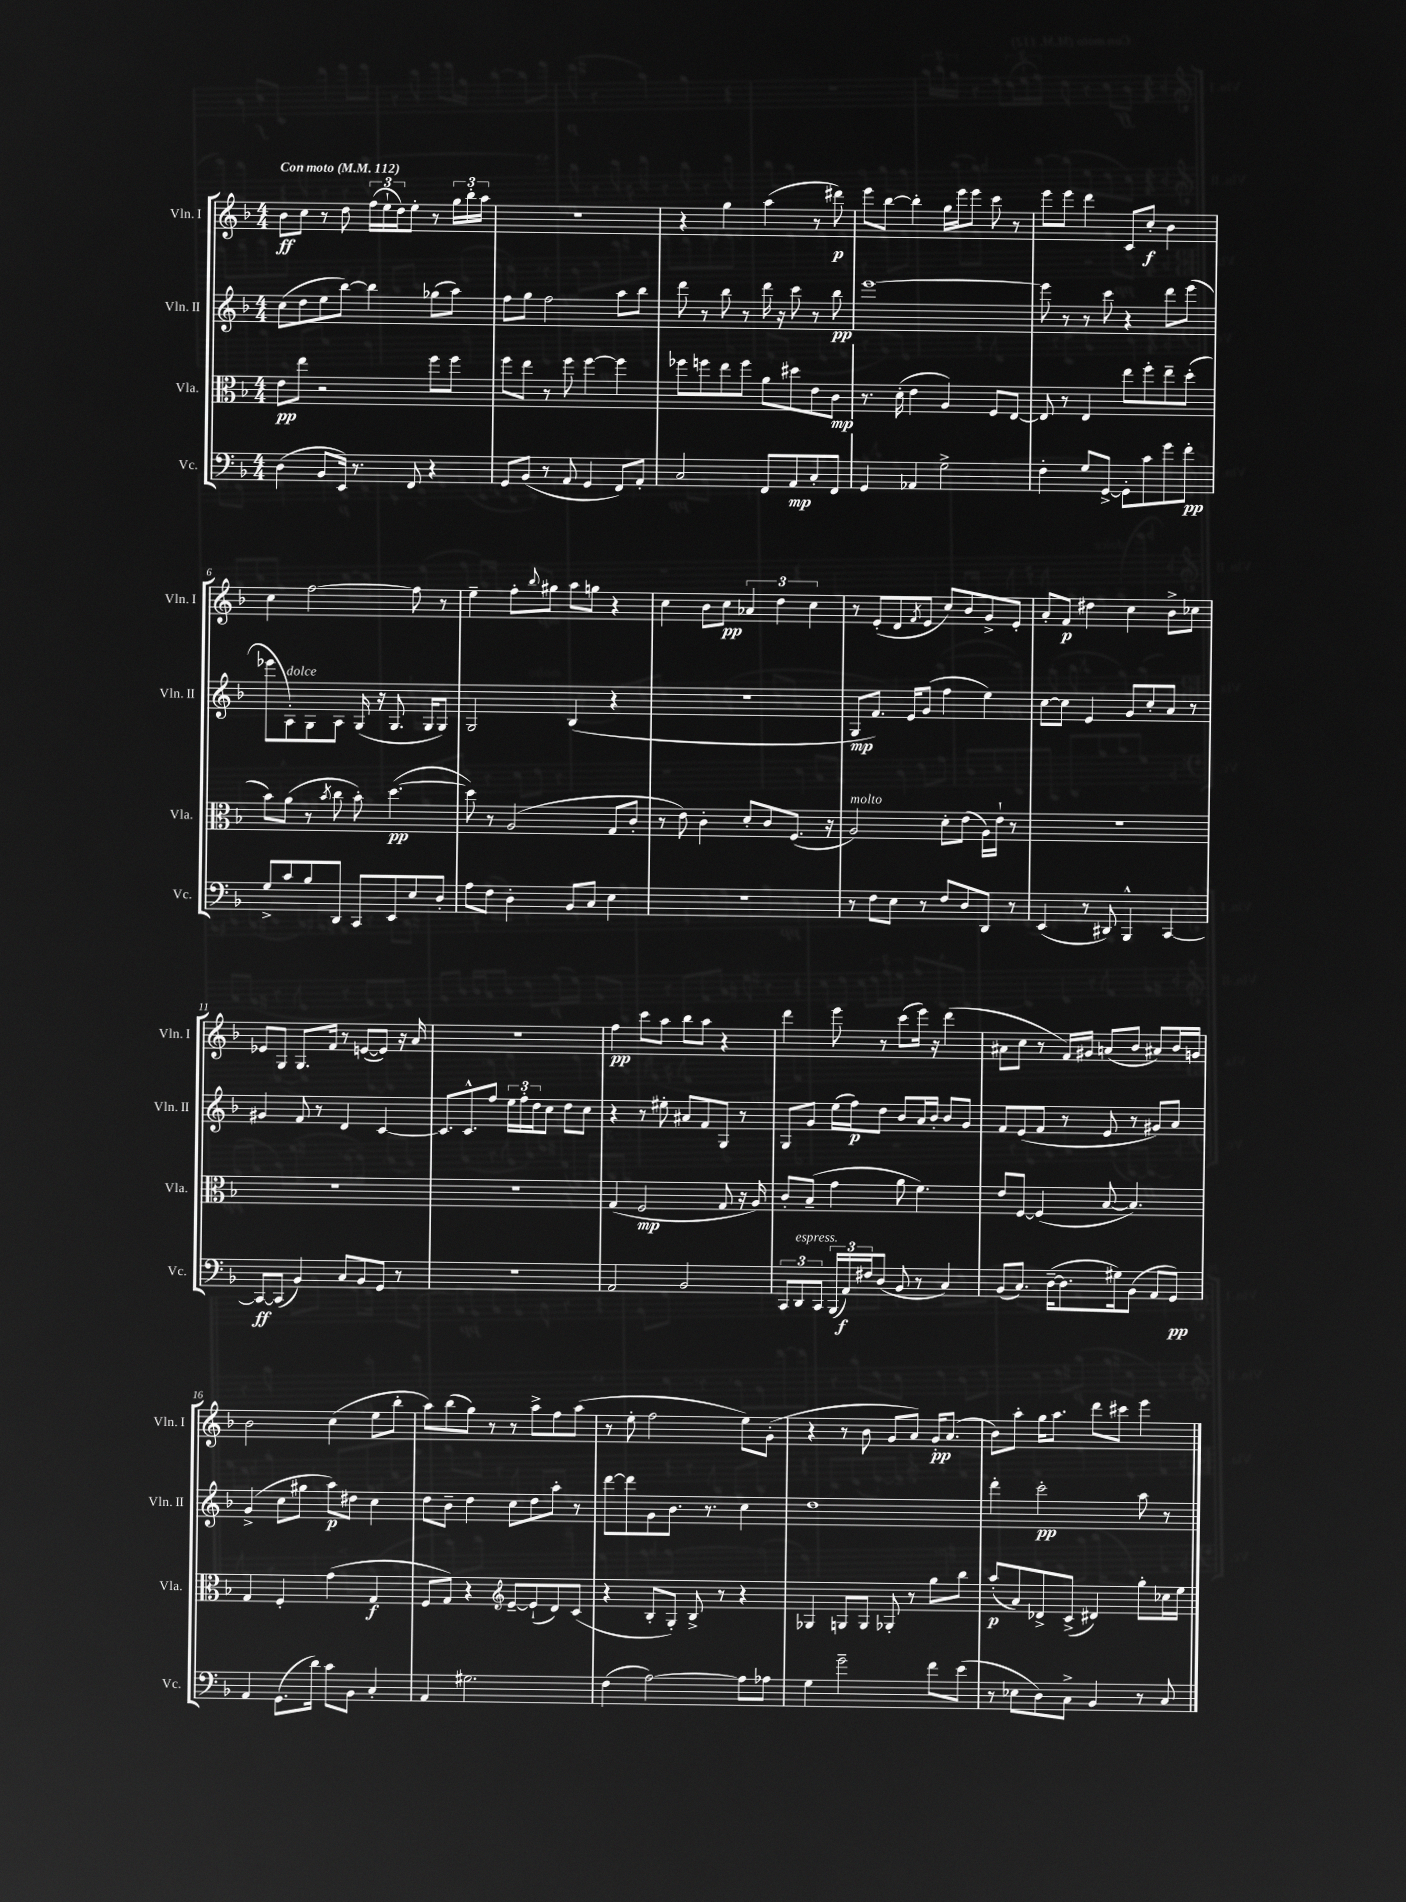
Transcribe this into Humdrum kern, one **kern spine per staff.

**kern	**dynam	**kern	**dynam	**kern	**dynam	**kern	**dynam
*part4	*part4	*part3	*part3	*part2	*part2	*part1	*part1
*staff4	*staff4	*staff3	*staff3	*staff2	*staff2	*staff1	*staff1
*I"Vc.	*	*I"Vla.	*	*I"Vln. II	*	*I"Vln. I	*
*I'Vc.	*	*I'Vla.	*	*I'Vln. II	*	*I'Vln. I	*
*clefF4	*	*clefC3	*	*clefG2	*	*clefG2	*
*k[b-]	*	*k[b-]	*	*k[b-]	*	*k[b-]	*
*M4/4	*	*M4/4	*	*M4/4	*	*M4/4	*
*MM112	*	*MM112	*	*MM112	*	*MM112	*
=1	=1	=1	=1	=1	=1	=1	=1
!	!	!	!	!	!	!LO:TX:a:B:t=Con moto	!
(4D\	.	8e\L	pp	(8cc\L	.	8b-\L	ff
.	.	8ee\J	.	8dd\	.	8cc\J	.
8BB-/L	.	2r	.	8ee\	.	8r	.
16EE/Jk)	.	.	.	[8bb-\J)	.	8dd\	.
8.r	.	.	.	.	.	.	.
.	.	.	.	4bb-\]	.	(24ff\LL	.
.	.	.	.	.	.	24ee`\	.
.	.	.	.	.	.	24dd\J)	.
8FF/	.	.	.	.	.	8ee'\J	.
4r	.	8ff\L	.	(8gg-X\L	.	8r	.
.	.	8ff\J	.	8aa\J)	.	24gg\LL	.
.	.	.	.	.	.	24bb-'\	.
.	.	.	.	.	.	24aa\JJ	.
=2	=2	=2	=2	=2	=2	=2	=2
8GG/L	.	8ff\L	.	8ff\L	.	1r	.
(8BB-/J	.	8ee\J	.	8gg\J	.	.	.
8r	.	8r	.	2ff\	.	.	.
8AA/	.	8ff\	.	.	.	.	.
4GG/	.	[4ff\	.	.	.	.	.
8FF/L)	.	4ff\]	.	8aa\L	.	.	.
8AA'/J	.	.	.	8bb-\J	.	.	.
=3	=3	=3	=3	=3	=3	=3	=3
2C/	.	8ff-X\L	.	8ddd\	.	4r	.
.	.	8ffn\	.	8r	.	.	.
.	.	8ee\	.	8bb-\	.	4gg\	.
.	.	8ff\J	.	8r	.	.	.
8FF/L	.	8a\L	.	16ddd\	.	(4aa\	.
.	.	.	.	16r	.	.	.
8AA/	mp	8dd#X\	.	8ccc\	.	.	.
8C'/	.	8e\	.	8r	.	8r	.
8FF/J	.	8c\J	mp	8bb-\	pp	8ddd#X\)	p
=4	=4	=4	=4	=4	=4	=4	=4
4GG/	.	8.r	.	[1eee	.	8eee\L	.
.	.	.	.	.	.	[8bb-\J	.
.	.	(16d'\	.	.	.	.	.
4AA-X/	.	4e\	.	.	.	4bb-'\]	.
2G^\	.	4A/)	.	.	.	16gg\LL	.
.	.	.	.	.	.	16eee\J	.
.	.	.	.	.	.	8eee\J	.
.	.	8F/L	.	.	.	8ccc\	.
.	.	[8E/J	.	.	.	8r	.
=5	=5	=5	=5	=5	=5	=5	=5
4F'\	.	8E/]	.	8eee\]	.	8eee\L	.
.	.	8r	.	8r	.	8eee\J	.
8G/L	.	4E/	.	8r	.	4ddd\	.
[8GG^/J	.	.	.	8ccc\	.	.	.
8GG'\L]	.	8ee\L	.	4r	.	8c/L	.
8c\	.	8ff'\	.	.	.	8cc'/J	f
8g\	.	8ee~\	.	8ddd\L	.	4b-\	.
8f'\J	pp	(8dd'\J	.	(8eee\J	.	.	.
!!LO:LB:g=z
=6	=6	=6	=6	=6	=6	=6	=6
8G^/L	.	8b-\L)	.	8eee-X\L	.	4cc\	.
!	!	!	!	!LO:TX:a:i:t=dolce	!	!	!
8c/	.	(8a\J	.	8A'\)	.	.	.
8B-/	.	8r	.	8G\	.	[2ff\	.
.	.	8qb-/	.	.	.	.	.
8DD/J	.	8cc\	.	8A\J	.	.	.
8CC/L	.	8b-'\)	.	(16G/	.	.	.
.	.	.	.	16r	.	.	.
8EE/	.	([4.dd\	pp	8.G/	.	.	.
8E/	.	.	.	.	.	8ff\]	.
.	.	.	.	16G/KL	.	.	.
8D'/J	.	.	.	8G/J)	.	8r	.
=7	=7	=7	=7	=7	=7	=7	=7
8A\L	.	8dd\])	.	2G/	.	4ee~\	.
8F\J	.	8r	.	.	.	.	.
4D'\	.	(2A/	.	.	.	8ff'\L	.
.	.	.	.	.	.	8qqbb-/	.
.	.	.	.	.	.	8gg#X\J	.
8BB-/L	.	.	.	(4B-/	.	8aa\L	.
8C/J	.	.	.	.	.	8ggn\J	.
4E\	.	8G/L	.	4r	.	4r	.
.	.	8c'/J	.	.	.	.	.
=8	=8	=8	=8	=8	=8	=8	=8
1r	.	8r	.	1r	.	4cc\	.
.	.	8e\)	.	.	.	.	.
.	.	4c'\	.	.	.	8b-\L	.
.	.	.	.	.	.	8cc\J	pp
.	.	8d'/L	.	.	.	6a-X/	.
.	.	8c/	.	.	.	.	.
.	.	.	.	.	.	6dd\	.
.	.	(8.F/J	.	.	.	.	.
.	.	.	.	.	.	6cc\	.
.	.	16r	.	.	.	.	.
=9	=9	=9	=9	=9	=9	=9	=9
!	!	!LO:TX:a:i:t=molto	!	!	!	!	!
8r	.	2A/)	.	8G/L	mp	8r	.
8F\L	.	.	.	8.f/J)	.	(8e'/L	.
8E\J	.	.	.	.	.	8d/	.
.	.	.	.	16e/KL	.	.	.
.	.	.	.	.	.	8qf/	.
8r	.	.	.	(8g/J	.	8e/J	.
8F/L	.	8d'\L	.	4ff\	.	8cc/L)	.
8D/	.	(8e\J	.	.	.	8b-/	.
8DD/J	.	16A\LL)	.	4ee\)	.	8g^/	.
.	.	16e`\JJ	.	.	.	.	.
8r	.	8r	.	.	.	8e'/J	.
=10	=10	=10	=10	=10	=10	=10	=10
(4EE/	.	1r	.	[8cc\L	.	8a'/L	.
.	.	.	.	8cc\J]	.	8f/J	p
8r	.	.	.	4e/	.	4dd#X\	.
8DD#X/)	.	.	.	.	.	.	.
4BBB-^^/	.	.	.	8g/L	.	4cc\	.
.	.	.	.	8cc'/	.	.	.
[4CC/	.	.	.	8a/J	.	8b-^\L	.
.	.	.	.	8r	.	8cc-X\J	.
!!LO:LB:g=z
=11	=11	=11	=11	=11	=11	=11	=11
8CC/L_	ff	1r	.	4g#X/	.	8e-X/L	.
(8CC/J]	.	.	.	.	.	8G/J	.
4BB-/)	.	.	.	8f/	.	8.G/L	.
.	.	.	.	8r	.	.	.
.	.	.	.	.	.	16f/Jk	.
8C/L	.	.	.	4d/	.	8r	.
8BB-/	.	.	.	.	.	([8en/L	.
8GG/J	.	.	.	[4c/	.	8e/J])	.
8r	.	.	.	.	.	16r	.
.	.	.	.	.	.	16a/	.
=12	=12	=12	=12	=12	=12	=12	=12
1r	.	1r	.	8.c/L]	.	1r	.
.	.	.	.	8.c^^/	.	.	.
.	.	.	.	8ff/J	.	.	.
.	.	.	.	24ee\LL	.	.	.
.	.	.	.	24ff'\	.	.	.
.	.	.	.	24dd\J	.	.	.
.	.	.	.	8cc\J	.	.	.
.	.	.	.	8dd\L	.	.	.
.	.	.	.	8cc\J	.	.	.
=13	=13	=13	=13	=13	=13	=13	=13
2AA/	.	(4G/	.	4r	.	4ff\	pp
.	.	2F/	mp	8r	.	8ccc\L	.
.	.	.	.	8ee#X'\	.	8aa\J	.
2BB-/	.	.	.	8a#X/L	.	8bb-\L	.
.	.	.	.	8f/	.	8aa\J	.
.	.	8G/	.	8G/J	.	4r	.
.	.	16r	.	8r	.	.	.
.	.	16A/)	.	.	.	.	.
=14	=14	=14	=14	=14	=14	=14	=14
12CC/L	.	8c'/L	.	8G/L	.	4ddd\	.
!LO:TX:a:i:t=espress.	!	!	!	!	!	!	!
12DD/	.	.	.	.	.	.	.
.	.	(8B-~/J	.	8g/J	.	.	.
12CC/J	.	.	.	.	.	.	.
(24BBB-/LL	.	4g\	.	(16ee\LL	.	8eee\	.
24AA/)	f	.	.	.	.	.	.
.	.	.	.	16ff\J)	p	.	.
24F#X/J	.	.	.	.	.	.	.
(8D/J	.	.	.	8dd\J	.	8r	.
8BB-/	.	8a\	.	8b-/L	.	(8ccc\L	.
8r	.	4.f\)	.	16a/L	.	16eee\Jk)	.
.	.	.	.	16b-'/JJ	.	16r	.
4C/)	.	.	.	8b-/L	.	(4ddd\	.
.	.	.	.	8g/J	.	.	.
=15	=15	=15	=15	=15	=15	=15	=15
(8BB-/L	.	8e/L	.	8f/L	.	8a#X\L	.
8.C/J)	.	[8F/J	.	(8e/	.	8cc\J	.
.	.	(4F/]	.	8f/J	.	8r	.
([16D~\KL	.	.	.	.	.	.	.
8.D\]	.	.	.	8r	.	16f/LL)	.
.	.	.	.	.	.	16g#X/JJ	.
.	.	[8B-/	.	8e/	.	(8an/L	.
16G#X\k)	.	.	.	.	.	.	.
(8BB-\J	.	4.B-/])	.	8r	.	8b-/J	.
8AA/L	.	.	.	8g#X/L)	.	8a#X/L)	.
8GG/J)	pp	.	.	8a/J	.	16b-/L	.
.	.	.	.	.	.	16gn/JJ	.
!!LO:LB:g=z
=16	=16	=16	=16	=16	=16	=16	=16
4AA/	.	4G/	.	(4g^/	.	2b-\	.
(8.GG\L	.	4F'/	.	8cc\L	.	.	.
.	.	.	.	8gg#X\J	.	.	.
16d\Jk)	.	.	.	.	.	.	.
8c\L	.	(4g\	.	8aa\L)	p	(4cc\	.
8BB-\J	.	.	.	8dd#X\J	.	.	.
4C'/	.	4G/	f	4cc\	.	8ee\L	.
.	.	.	.	.	.	8bb-'\J	.
=17	=17	=17	=17	=17	=17	=17	=17
4AA/	.	8F/L	.	8dd\L	.	8aa\L)	.
.	.	8G/J)	.	8b-~\J	.	(8bb-\	.
2.G#X\	.	4r	.	4dd\	.	8gg\J)	.
.	.	.	.	.	.	8r	.
*	*	*clefG2	*	*	*	*	*
.	.	[8e~/L	.	8cc\L	.	8r	.
.	.	(8e`/]	.	8dd\	.	8aa^\L	.
.	.	8d/)	.	8aa'\J	.	8ff\	.
.	.	(8c/J	.	8r	.	(8aa\J	.
=18	=18	=18	=18	=18	=18	=18	=18
(4F\	.	4r	.	[8ddd\L	.	8r	.
.	.	.	.	8ddd\]	.	8ee'\	.
[2A\)	.	8B-'/L	.	8g\	.	2ff\	.
.	.	8G'/J)	.	8.b-\J	.	.	.
.	.	8B-^/	.	.	.	.	.
.	.	.	.	8.r	.	.	.
.	.	8r	.	.	.	.	.
8A\L]	.	4r	.	4cc\	.	8ee\L)	.
8A-X\J	.	.	.	.	.	(8g'\J	.
=19	=19	=19	=19	=19	=19	=19	=19
4G\	.	4G-X/	.	1dd	.	4r	.
2g~\	.	8Gn/L	.	.	.	8r	.
.	.	8G/J	.	.	.	8b-\	.
.	.	8G-X'/	.	.	.	8g/L	.
.	.	8r	.	.	.	8a/J)	.
8f\L	.	8gg\L	.	.	.	16g'/KL	pp
.	.	.	.	.	.	(8.a/J	.
(8e\J	.	8bb-\J	.	.	.	.	.
=20	=20	=20	=20	=20	=20	=20	=20
8r	.	(8aa'/L	p	4ddd'\	.	8b-\L)	.
8E-X\L	.	8a/)	.	.	.	8aa'\J	.
8D\)	.	8d-X^/	.	2ccc'\	pp	16gg\KL	.
.	.	.	.	.	.	8.aa\J	.
8C^\J	.	(8c^/J	.	.	.	.	.
4BB-/	.	4d#X/)	.	.	.	8ddd\L	.
.	.	.	.	.	.	8ccc#X\J	.
8r	.	8gg'\L	.	8aa\	.	4eee\	.
8C/	.	16cc-X\L	.	8r	.	.	.
.	.	16ee\JJ	.	.	.	.	.
==	==	==	==	==	==	==	==
*-	*-	*-	*-	*-	*-	*-	*-
